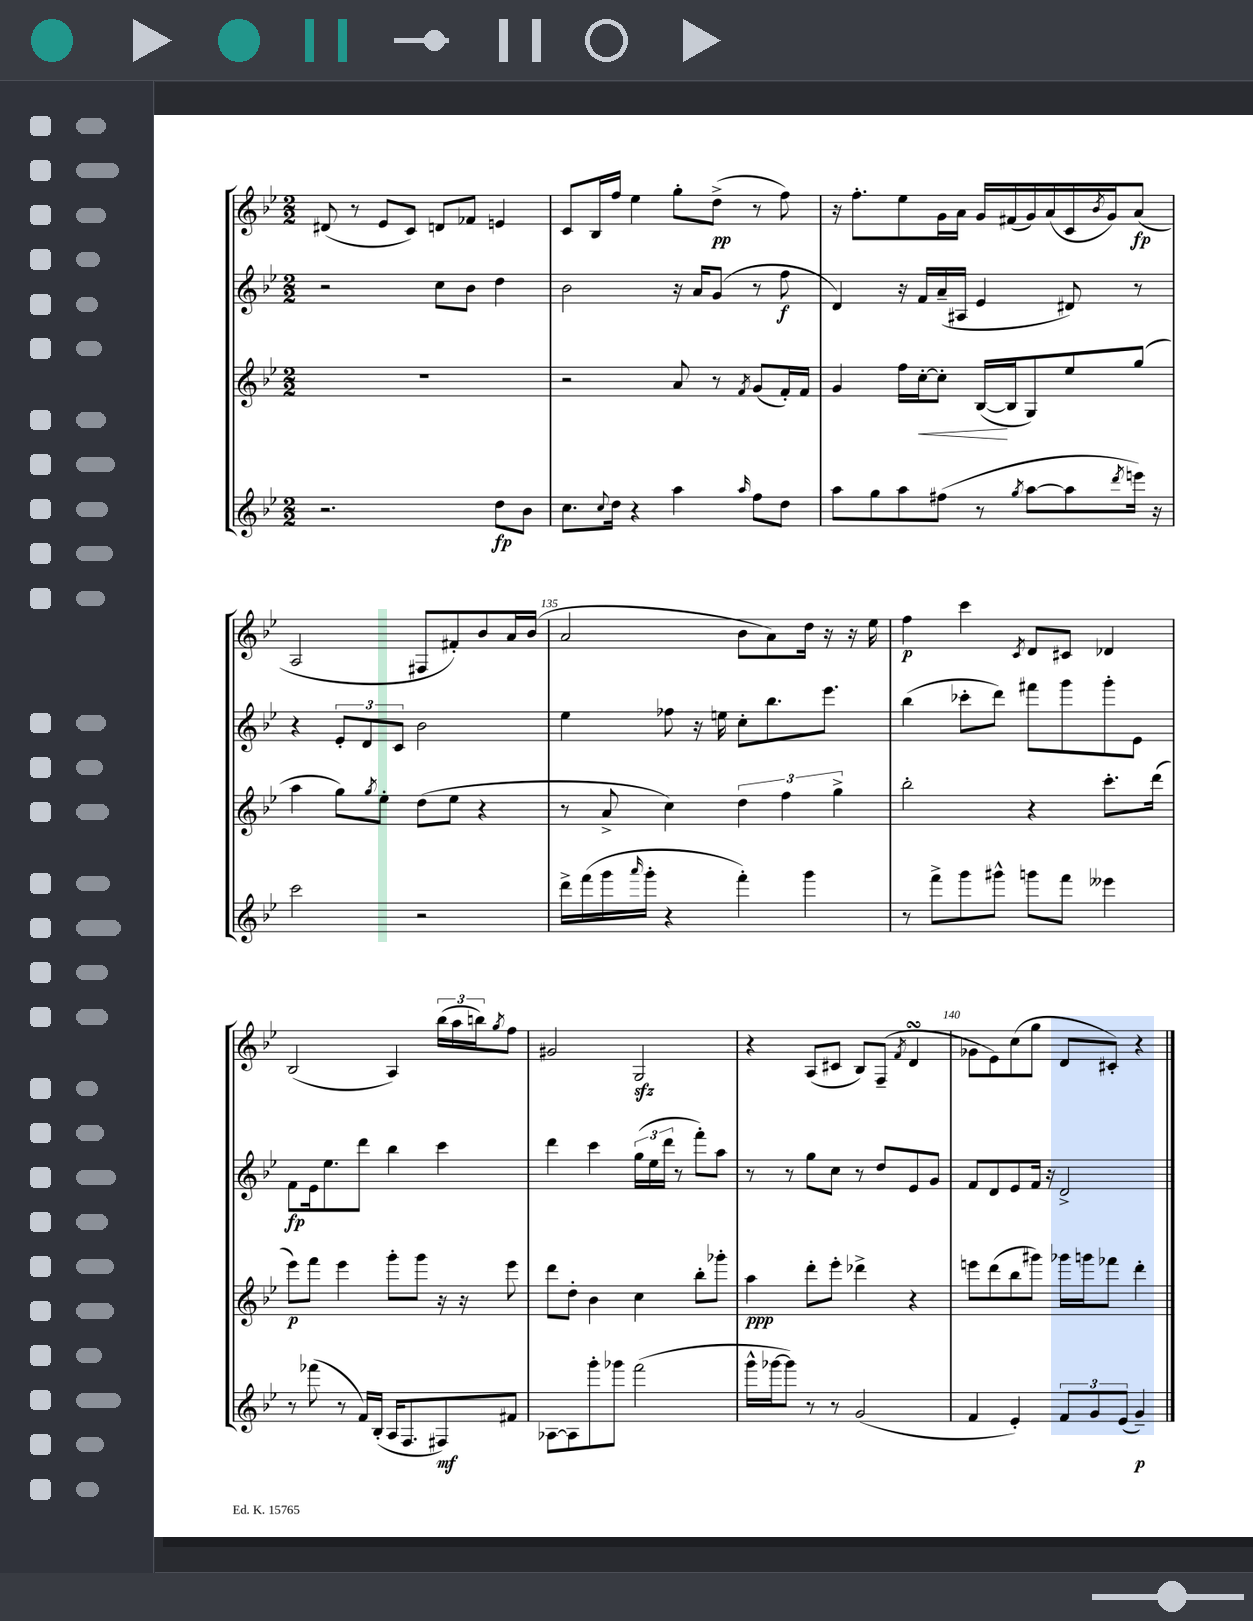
<<
\new StaffGroup <<
\new Staff = "s0" {
    \clef treble \key bes \major \numericTimeSignature \time 2/2
    dis'8( r8 ees'8 c'8) d'8 fes'8 e'4 |
    c'8 bes16 f''16 ees''4 g''8-. d''8->\pp( r8 f''8) |
    r16 f''8.-. ees''8 g'16 a'16 g'16 fis'16( g'16) a'16( c'16 \acciaccatura { bes'8 } g'16) a'8\fp( |
    a2 fis8 fis'8-.) bes'8 a'16 bes'16( |
    a'2 bes'8 a'8) d''16 r16 r16 ees''16 |
    f''4\p c'''4 \acciaccatura { c'8 } d'8 cis'8 des'4 |
    bes2( a4) \tuplet 3/2 { bes''16( a''16 b''16) } \acciaccatura { g''8 } f''8 |
    gis'2 g2\sfz |
    r4 a8( cis'8 bes8) f8--( \acciaccatura { f'8 } d'4\turn |
    ges'8 ees'8) c''8( g''8 d'8 cis'8-.) r4 \bar "|." |
}
\new Staff = "s1" {
    \clef treble \key bes \major \numericTimeSignature \time 2/2
    r2 c''8 bes'8 d''4 |
    bes'2 r16 a'16 g'8( r8 f''8\f |
    d'4) r16 f'16 a'16--( ais16 ees'4 dis'8) r8 |
    r4 \tuplet 3/2 { ees'8-. d'8 c'8 } bes'2 |
    ees''4 fes''8 r16 e''16 c''8-. bes''8. ees'''8. |
    bes''4( ces'''8-. d'''8) fis'''8 g'''8 g'''8-. ees'8 |
    f'8\fp ees'16 ees''8. d'''8 bes''4 c'''4 |
    d'''4 c'''4 \tuplet 3/2 { g''16( ees''16 d'''16 } r8 f'''8-.) a''8 |
    r8 r8 g''8 c''8 r8 d''8 ees'8 g'8 |
    f'8 d'8 ees'8 f'16 r16 d'2-> \bar "|." |
}
\new Staff = "s2" {
    \clef treble \key bes \major \numericTimeSignature \time 2/2
    R1 |
    r2 a'8 r8 \acciaccatura { f'8 } g'8( f'16-.) f'16 |
    g'4 f''16 c''16~-.\< c''8-. bes16~\!( bes16 g8) ees''8 g''8( |
    a''4 g''8) \acciaccatura { g''8 } ees''8-. d''8( ees''8 r4 |
    r8 a'8-> c''4) \tuplet 3/2 { d''4 f''4 g''4-> } |
    bes''2-. r4 c'''8.-. d'''16( |
    ees'''8\p) f'''8 ees'''4 g'''8-. g'''8 r16 r16 ees'''8 |
    d'''8 d''8-. bes'4 c''4 bes''8-. ges'''8-. |
    a''4\ppp d'''8-. ees'''8-. des'''4-> r4 |
    e'''8 d'''8( bes''8 gis'''8) ges'''16 g'''16 fes'''8 d'''4-. \bar "|." |
}
\new Staff = "s3" {
    \clef treble \key bes \major \numericTimeSignature \time 2/2
    r2. d''8\fp bes'8 |
    c''8. \appoggiatura { c''8 } d''16 r4 a''4 \grace { a''16 } f''8 d''8 |
    a''8 g''8 a''8 fis''8( r8 \acciaccatura { g''8 } a''8~ a''8 \acciaccatura { d'''8 } e'''16) r16 |
    c'''2 r2 |
    d'''16-> f'''16( g'''16 \grace { a'''16 } g'''16-. r4 f'''4-.) g'''4 |
    r8 f'''8-> g'''8 gis'''8-^ g'''8 f'''8 eeses'''4 |
    r8 fes'''8( r8 f'16) bes16-.( a16 f8. fis8\mf) fis'8 |
    aes8~ aes8 g'''8-. ges'''8 f'''2( |
    g'''16-^ ges'''16~ ges'''8) r8 r8 g'2( |
    f'4 ees'4-.) \tuplet 3/2 { f'8 g'8 ees'8( } g'4--\p) \bar "|." |
}
>>
>>
\layout { \context { \Score currentBarNumber = #131 \override BarNumber.break-visibility = ##(#f #t #t) barNumberVisibility = #(every-nth-bar-number-visible 5) } }
